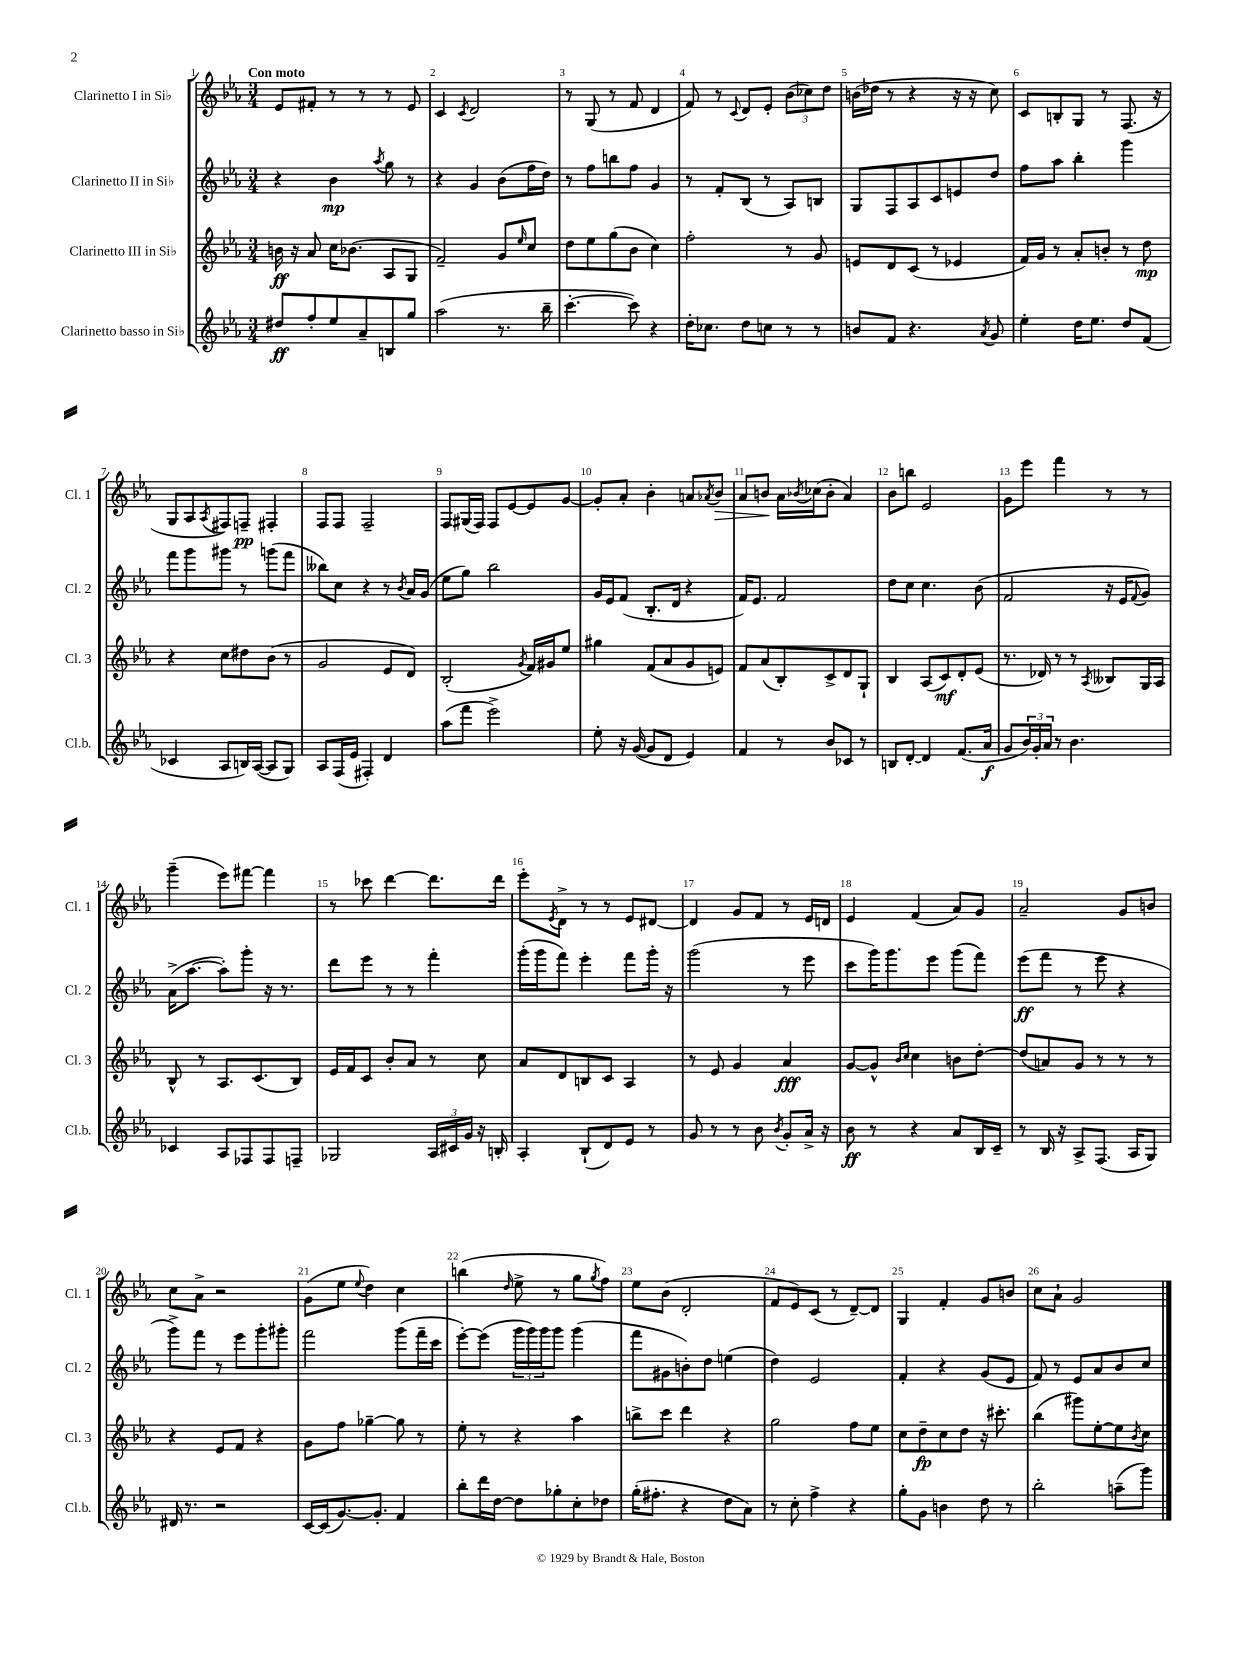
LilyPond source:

<<
\new StaffGroup <<
\new Staff = "s0" \with { instrumentName = "Clarinetto I in Sib" shortInstrumentName = "Cl. 1" } {
    \clef treble \key ees \major \numericTimeSignature \time 3/4 \tempo "Con moto"
    ees'8 fis'8-. r8 r8 r8 ees'8 |
    c'4 \acciaccatura { c'8 } d'2 |
    r8 g8( r8 f'8 d'4 |
    f'8) r8 \appoggiatura { c'8 } d'8 ees'8-. \tuplet 3/2 { bes'8( ces''8) d''8 } |
    b'16( des''16 r8 r4 r16 r16 c''8) |
    c'8 b8-. g8 r8 f8.( r16 |
    g8 aes8 \acciaccatura { aes8 } fis8) f8--\pp fis4-. |
    f8 f8 f2-- |
    f8 gis16( f16) f8 ees'8~ ees'8 g'8~ |
    g'8-. aes'8-. bes'4-. a'8 \acciaccatura { aes'8 } bes'8\> |
    aes'8 b'8\! aes'16 \acciaccatura { bes'8 } ces''16( bes'8-. aes'4) |
    bes'8 b''8 ees'2 |
    g'8 ees'''8 f'''4 r8 r8 |
    g'''4--( ees'''8) fis'''8~ fis'''4 |
    r8 ces'''8 d'''4~ d'''8. d'''16 |
    ees'''8-. \acciaccatura { ees'8 } d'8-> r8 r8 ees'8 dis'8~ |
    dis'4 g'8 f'8 r8 ees'16 d'16 |
    ees'4 f'4( aes'8) g'8 |
    aes'2-- g'8 b'8 |
    c''8 aes'8-> r2 |
    g'8( ees''8 \appoggiatura { ees''8 } d''4) c''4 |
    b''4( \grace { d''16 } ees''8-> r8 g''8 \acciaccatura { g''8 } f''8) |
    ees''8 bes'8( d'2-. |
    f'8 ees'8) c'8( r8 d'8~--) d'8 |
    g4 f'4-. g'8 b'8 |
    c''8 aes'8-! g'2 \bar "|." |
}
\new Staff = "s1" \with { instrumentName = "Clarinetto II in Sib" shortInstrumentName = "Cl. 2" } {
    \clef treble \key ees \major \numericTimeSignature \time 3/4
    r4 bes'4\mp \acciaccatura { aes''8 } g''8 r8 |
    r4 g'4 bes'8( f''16 d''16) |
    r8 f''8 b''8 f''8 g'4 |
    r8 f'8-. bes8( r8 aes8) b8 |
    g8 f8 aes8 c'8 e'8 d''8 |
    f''8 aes''8 bes''4-. g'''4 |
    f'''8 g'''8 gis'''8 r8 g'''8( f'''8 |
    beses''8) c''8 r4 r8 \acciaccatura { bes'8 } aes'16 g'16( |
    ees''8 g''8) bes''2 |
    g'16 ees'16 f'8( bes8.-. d'16 r4 |
    f'16) ees'8. f'2 |
    d''8 c''8 c''4. bes'8( |
    f'2 r16 ees'16 \appoggiatura { f'8 } g'8) |
    aes'16->( aes''8.~ aes''8-.) g'''8-. r16 r8. |
    d'''8 ees'''8 r8 r8 f'''4-. |
    g'''16-.( g'''16 f'''8) ees'''4-. f'''8 g'''16-. r16 |
    g'''2( r8 ees'''8 |
    c'''8 g'''16) g'''8. ees'''8 g'''8( f'''8) |
    ees'''8\ff( f'''8 r8 ees'''8 r4 |
    g'''8->) f'''8 r8 ees'''8 g'''8-. gis'''8-. |
    f'''2 g'''8( f'''16-- c'''16 |
    ees'''8~-.) ees'''8( \tuplet 3/2 { g'''16 g'''16) g'''16 } g'''8 g'''4( |
    f'''8 gis'8 b'8-.) d''8 e''4( |
    d''4) ees'2 |
    f'4-. r4 g'8( ees'8 |
    f'8) r8 ees'8 aes'8 bes'8 c''8 \bar "|." |
}
\new Staff = "s2" \with { instrumentName = "Clarinetto III in Sib" shortInstrumentName = "Cl. 3" } {
    \clef treble \key ees \major \numericTimeSignature \time 3/4
    b'16\ff r16 aes'8 c''16 bes'8.( aes8 g8 |
    f'2--) g'8 \grace { ees''16 } c''8 |
    d''8 ees''8 g''8( bes'8 c''4) |
    f''2-. r8 g'8 |
    e'8 d'8 c'8( r8 ees'4 |
    f'16) g'16 r8 aes'8-. b'8-. r8 d''8\mp |
    r4 c''8 dis''8 bes'8( r8 |
    g'2 ees'8 d'8) |
    bes2-.( \acciaccatura { g'8 } f'16) gis'16 ees''8 |
    gis''4 f'8( aes'8 g'8 e'8) |
    f'8 aes'8( bes8-.) c'8-> d'8 g8-! |
    bes4 aes8( c'8\mf) d'8-. ees'8( |
    r8. des'16) r8 r8 \acciaccatura { aes8 } beses8 g16 aes16 |
    bes8-^ r8 aes8. c'8.( bes8) |
    ees'16 f'16 c'8 bes'8-. aes'8 r8 c''8 |
    aes'8 d'8 b8 c'8 aes4 |
    r8 ees'8 g'4 aes'4\fff |
    g'8~ g'8-^ \grace { bes'16 c''16 } c''4 b'8 d''8~-. |
    d''8( a'8) g'8 r8 r8 r8 |
    r4 ees'8 f'8 r4 |
    g'8 f''8 ges''4~-- ges''8 r8 |
    ees''8-. r8 r4 aes''4 |
    b''8-> c'''8 d'''4 r4 |
    g''2 f''8 ees''8 |
    c''8 d''8--\fp c''8 d''8 r16 cis'''8.-. |
    bes''4( gis'''8) ees''8~-. ees''8 \acciaccatura { bes'8 } c''8 \bar "|." |
}
\new Staff = "s3" \with { instrumentName = "Clarinetto basso in Sib" shortInstrumentName = "Cl.b." } {
    \clef treble \key ees \major \numericTimeSignature \time 3/4
    dis''8\ff f''8-. ees''8 aes'8-- b8 g''8 |
    aes''2( r8. bes''16-- |
    c'''4.~-. c'''8) r4 |
    d''16-. ces''8. d''8 c''8 r8 r8 |
    b'8 f'8 r4. \acciaccatura { aes'8 } g'8 |
    ees''4-. d''16 ees''8. d''8 f'8( |
    ces'4 aes8 b16) aes16~( aes8 g8) |
    aes8 f16( ees'16 fis4-.) d'4 |
    aes''8( f'''8 ees'''2->) |
    ees''8-. r16 g'16~( g'8 d'8 ees'4) |
    f'4 r8 bes'8 ces'8 r8 |
    b8 d'8~-. d'4 f'8.( aes'16\f |
    g'8 \tuplet 3/2 { bes'16) g'16-. aes'16 } r8 bes'4. |
    ces'4 aes8 fes8 fes8 f8-- |
    ges2 \tuplet 3/2 { aes16 cis'16 g'16 } r16 b16-. |
    aes4-. bes8-!( d'8) ees'8 r8 |
    g'8 r8 r8 bes'8 \acciaccatura { bes'8 } g'8-. aes'16-> r16 |
    bes'8\ff r8 r4 aes'8 bes16 c'16-- |
    r8 bes16 r16 aes8-> f8.( aes16 g8) |
    dis'16 r8. r2 |
    c'16~ c'16( g'8.~) g'8.-. f'4 |
    bes''8-. d'''16 d''16~ d''8 ges''8-. c''8-. des''8 |
    g''16-.( fis''8.-. r4 d''8 aes'8) |
    r8 c''8-. f''4-> r4 |
    g''8-. g'8 b'4 d''8 r8 |
    bes''2-. a''8--( g'''8) \bar "|." |
}
>>
>>
\layout { \context { \Score \override BarNumber.break-visibility = ##(#f #t #t) barNumberVisibility = #all-bar-numbers-visible } }
